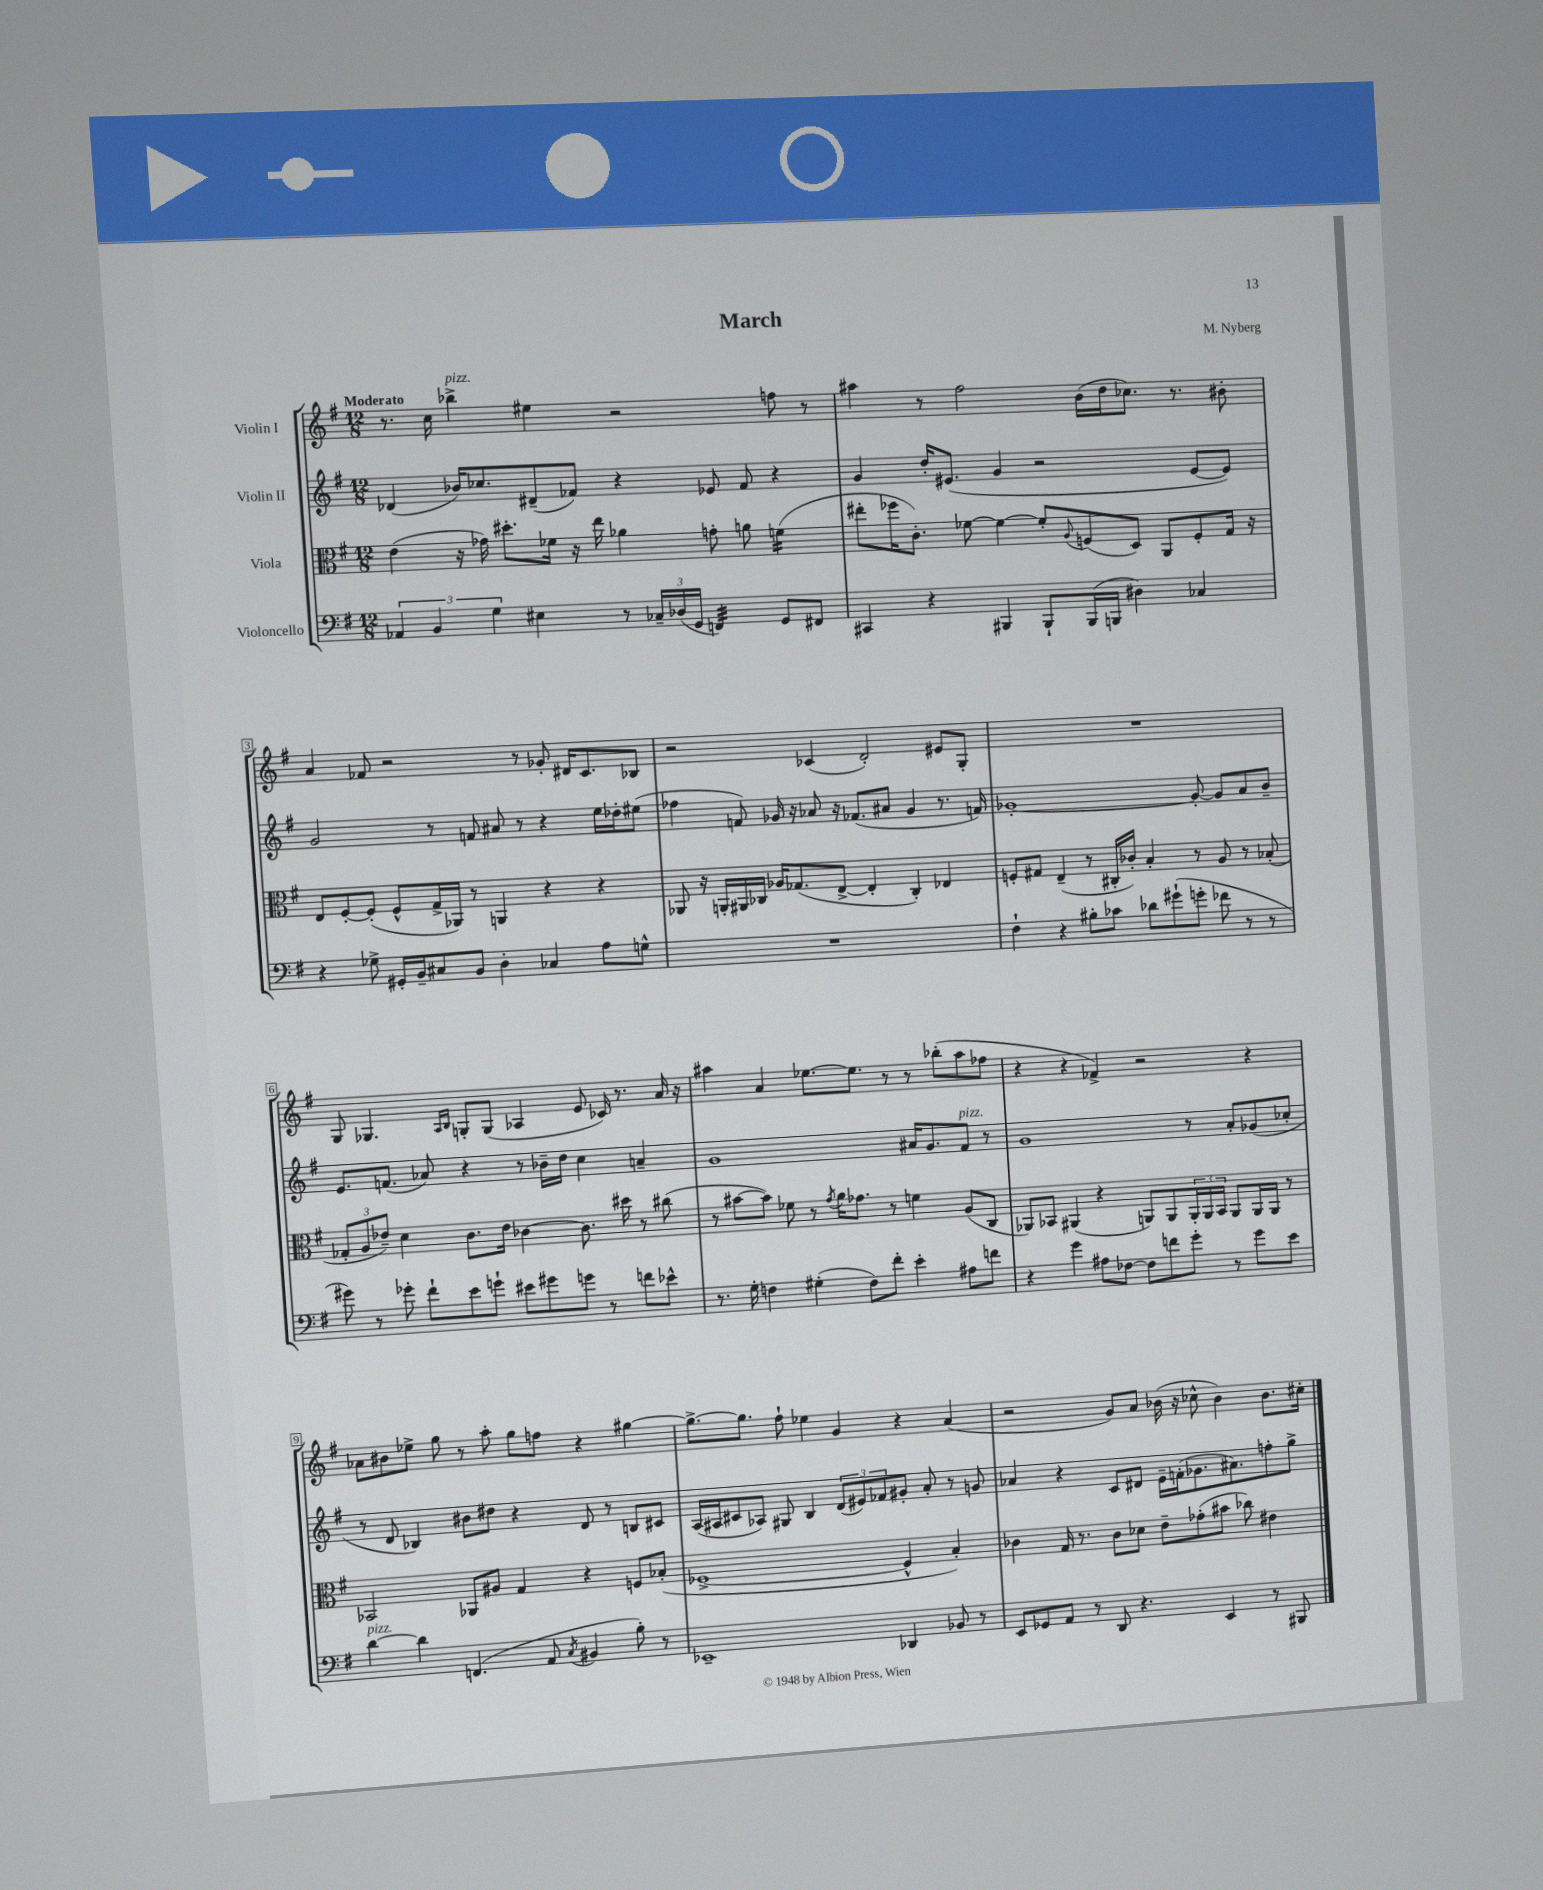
\header { title = "March" composer = "M. Nyberg" }
<<
\new StaffGroup <<
\new Staff = "s0" \with { instrumentName = "Violin I" } {
    \clef treble \key g \major \numericTimeSignature \time 12/8 \tempo "Moderato"
    r8. c''16 bes''4->^\markup { \italic "pizz." } eis''4 r2 f''8 r8 |
    ais''4 r8 fis''2 b'16( d''16 ces''8.) r8. bis'8-. |
    a'4 fes'8 r2 r8 ges'8-. dis'16 c'8. bes8 |
    r2 ces'4( d'2-.) eis'8 g8-. |
    R1. |
    g8 ges4. \grace { a16 b16 } g8-. g8( aes4 e'8 ces'16) r8. a'16 r16 |
    ais''4 a'4 ees''8.~ ees''8. r8 r8 bes''8-.( ais''8 fes''8 |
    r4 r4 fes'4->) r2 r4 |
    aes'8 bis'8 ees''8-> g''8 r8 a''8-. g''8 f''8 r4 gis''4~ |
    gis''8.~-> gis''8. fis''8-! ees''4 g'4 r4 a'4( |
    r2 g'8) a'8 bes'16( r16 ces''8-^ bes'4) bes'8. cis''16-. \bar "|." |
}
\new Staff = "s1" \with { instrumentName = "Violin II" } {
    \clef treble \key g \major \numericTimeSignature \time 12/8
    des'4( bes'16) ces''8. dis'8--( fes'8) r4 ees'8 fes'8 r4 |
    g'4 d''16-. eis'8.( g'4 r2 eis'8~ eis'8) |
    g'2 r8 f'8 ais'8 r8 r4 e''16 des''16-. eis''8( |
    fes''4 f'8) ges'16 r16 aes'8 r16 fes'8.( ais'8 ges'4 r8. f'16) |
    ges'1~-. ges'8~-. ges'8 a'8 b'8-- |
    e'8. f'8.( aes'8) r4 r8 bes'16-- d''16 c''4 a'4-- |
    g'1 ais'16 g'8. fis'8^\markup { \italic "pizz." } r8 |
    g'1 r8 a'8-. ges'8( ces''8-. |
    r8 d'8 bes4) bis'8 dis''8 r4 d'8 r8 b8 cis'8 |
    a16( ais16 cis'8 aes8) gis8 b4 \tuplet 3/2 { d'8( eis'8) fes'8 } gis'8-. a'8-. r8 g'8 |
    aes'4 r4 c'8 dis'8 e'16-- f'16-.( ges'8. ais'8.) f''8-. g''8-> \bar "|." |
}
\new Staff = "s2" \with { instrumentName = "Viola" } {
    \clef alto \key g \major \numericTimeSignature \time 12/8
    e'4( r16 ges'16) dis''8.-. fes'16 r16 e''16 aes'4 g'8-. a'8 f'4:16( |
    eis''8-. fes''16 c'8.-.) fes'8~ fes'4~ fes'8-. \appoggiatura { a8 } f8( d8) a,8 f8-. g16 r16 |
    e8 fis8~-. fis8-.( fis8-^ g16-> aes,16) r8 a,4 r4 r4 |
    aes,8 r16 a,16-. ais,16 ces16 aes16 ges8.( e8~-> e4-. ces4-.) ees4 |
    f8-. gis8 e4--( r8 cis16-. ces'16-.) b4-. r8 a8 r8 bes8-.( |
    \tuplet 3/2 { ges8-. a8 ees'8--) } d'4 c'8. ees'16 ces'4~ ces'8. dis''16 r8 cis''8( |
    r8 bis'8~ bis'8) fes'8 r8 \acciaccatura { g'8 } a'16 ges'8. r8 f'4 a8( c8 |
    aes,8) bes,8 ais,4( r4 a,8) a,8 \tuplet 3/2 { a,16-. a,16 bes,16 } a,8 a,16 a,16 r8 |
    bes,2 aes,8 ais8 g4 r4 f8 bes8-.( |
    fes1~-> fes4-^ b4-.) |
    ces'4 g16 r8. ces'8 des'8 e'8-- ges'8-.( bis'8 ces''8) eis'4 \bar "|." |
}
\new Staff = "s3" \with { instrumentName = "Violoncello" } {
    \clef bass \key g \major \numericTimeSignature \time 12/8
    \tuplet 3/2 { aes,4 b,4 g4 } eis4 r8 \tuplet 3/2 { ces16-- des16( g,16 } f,4:32) g,8 fis,8 |
    cis,4 r4 bis,,4 bis,,8-! bis,,16( b,,16 dis4) ces4 |
    r4 ges8-> gis,16-. b,16-- cis8 b,8 d4-. ces4 a8 g8-^ |
    R1. |
    fis4-! r4 bis8-. ces'8 des'8 gis'8-!( g'8-. fes'8 r8 r8 |
    gis'8) r8 ges'8-. fis'8-! e'8 g'8-! eis'8 gis'8 g'8 r8 f'8 ees'8-^ |
    r8. g16-. f4 gis4-.( f8) fis'8-. e'4-. ais8 f'8 |
    r4 g'4 ais8 fes8~ fes8 f'8 g'8-. r8 g'8 e'8 |
    d'4~^\markup { \italic "pizz." } d'4 f,4.( a,8 \acciaccatura { c8 } bis,4 b8-.) r8 |
    ees,1-- des,4 bes,8 r8 |
    e,8 ges,8 a,8 r8 d,8 r4. e,4 r8 bis,,8 \bar "|." |
}
>>
>>
\layout { \context { \Score \override BarNumber.stencil = #(make-stencil-boxer 0.1 0.3 ly:text-interface::print) } }
